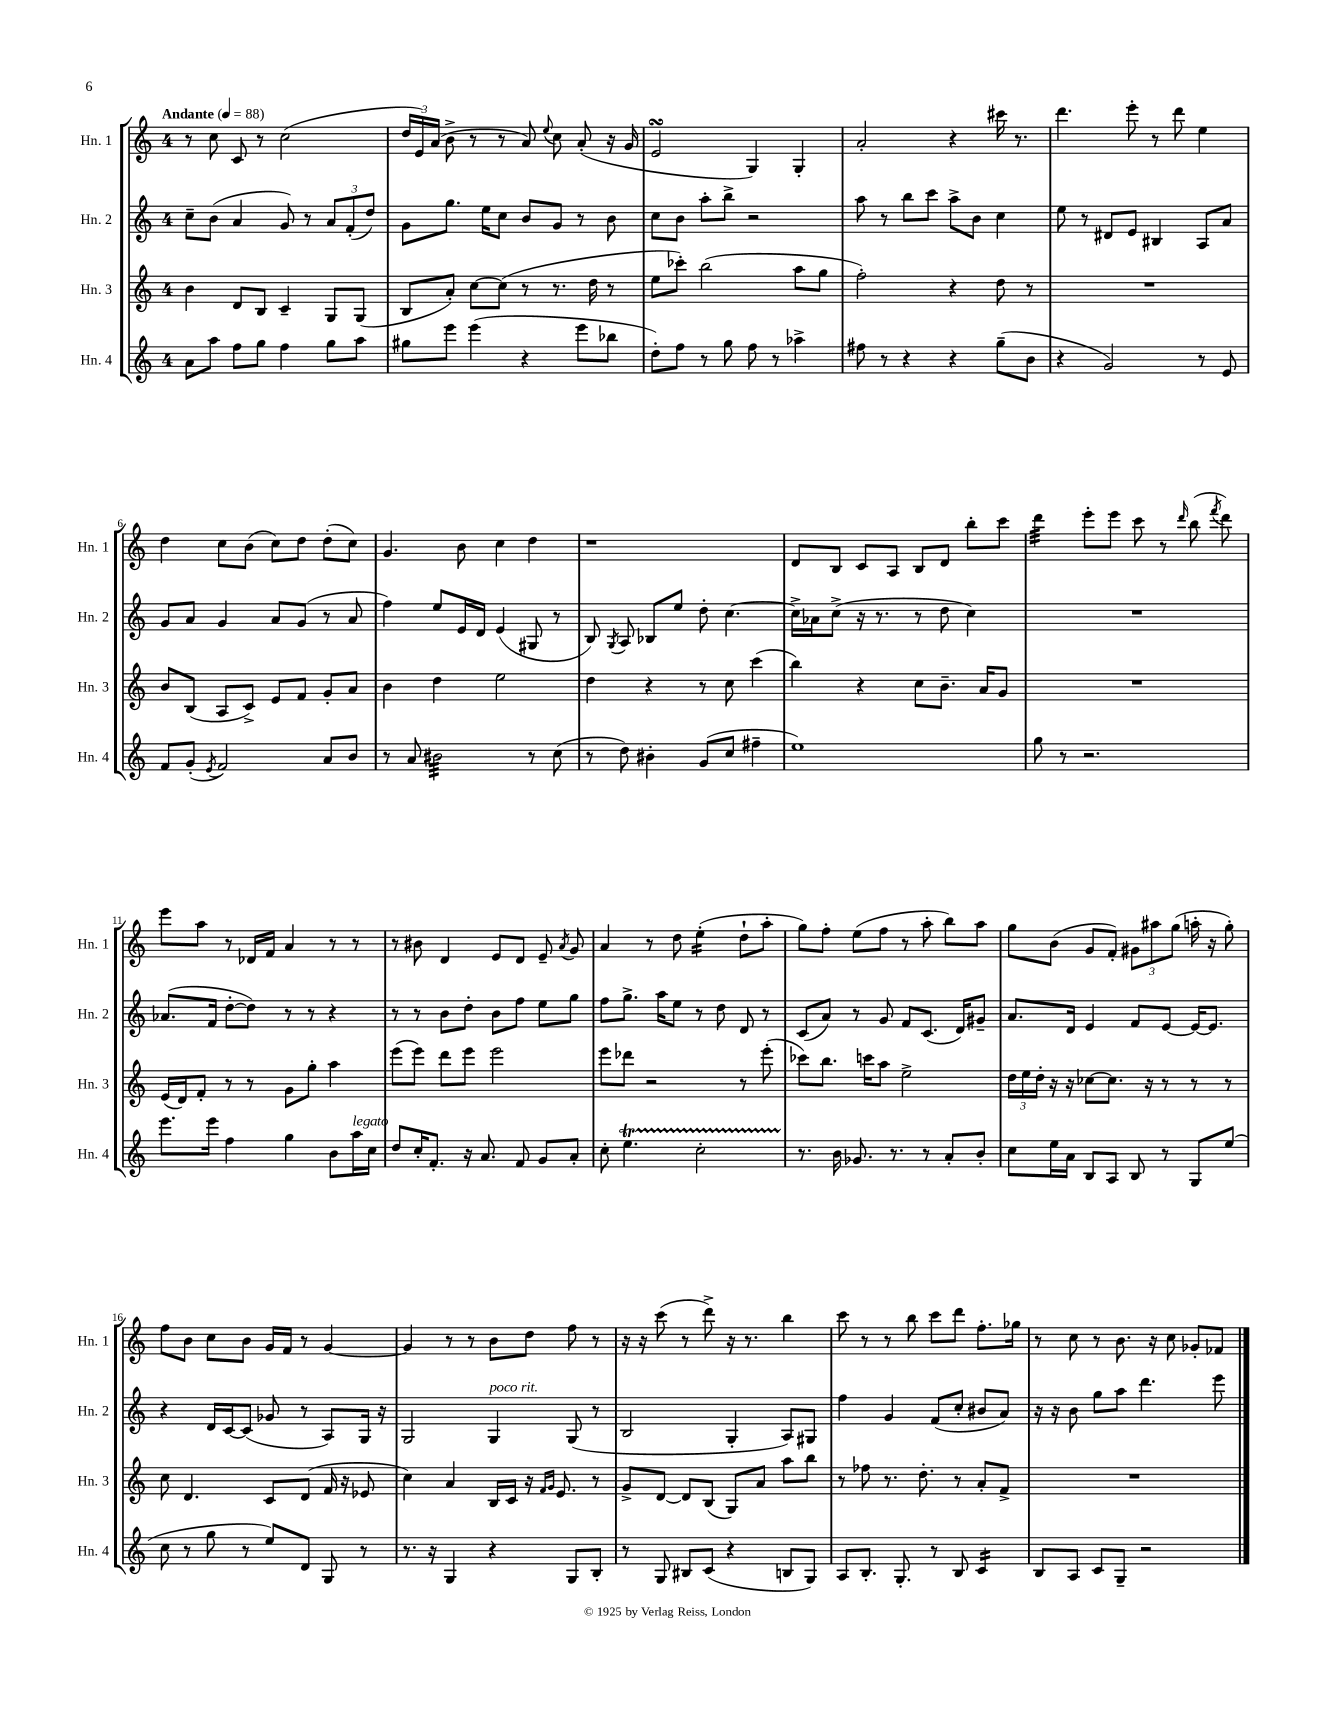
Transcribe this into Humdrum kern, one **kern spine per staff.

**kern	**kern	**kern	**kern
*staff4	*staff3	*staff2	*staff1
*clefG2	*clefG2	*clefG2	*clefG2
*k[]	*k[]	*k[]	*k[]
*M4/4	*M4/4	*M4/4	*M4/4
*MM88	*MM88	*MM88	*MM88
8a\L	4b\	8cc~\L	8r
8aa\J	.	(8b\J	8cc\
8ff\L	8d/L	4a/	8c/
8gg\J	8B/J	.	8r
4ff\	4c~/	8g/)	(2cc\
.	.	8r	.
8gg\L	8G/L	12a/L	.
.	.	(12f'/	.
8aa\J	(8G/J	.	.
.	.	12dd/J)	.
=	=	=	=
8gg#\L	8B/L	8g\L	24dd/LL
.	.	.	24e/)
.	.	.	(24a/JJ
8eee\J	8a'/J)	8.gg\J	8b^\
(4eee\	[8cc\L	.	8r
.	.	16ee\LK	.
.	(8cc\]J	8cc\J	8r
4r	8r	8b/L	8a/)
.	.	.	8qqee/
.	8.r	8g/J	8cc\
8eee\L	.	8r	(8a'/
.	16dd\	.	.
8bb-\J	8r	8b\	16r
.	.	.	16g/
=	=	=	=
8dd'\L)	8ee\L	8cc\L	2e/
8ff\J	8ccc-'\J)	8b\J	.
8r	(2bb\	8aa'\L	.
8gg\	.	8bb^\J	.
8ff\	.	2r	4G/)
8r	.	.	.
4aa-^\	8aa\L	.	4G'/
.	8gg\J	.	.
=	=	=	=
8ff#\	2ff'\)	8aa\	2a'/
8r	.	8r	.
4r	.	8bb\L	.
.	.	8ccc\J	.
4r	4r	8aa^\L	4r
.	.	8b\J	.
(8gg~\L	8dd\	4cc\	16ccc#\
.	.	.	8.r
8b\J	8r	.	.
=	=	=	=
4r	1r	8ee\	4.ddd\
.	.	8r	.
2g/)	.	8d#/L	.
.	.	8e/J	8eee'\
.	.	4B#/	8r
.	.	.	8ddd\
8r	.	8A/L	4ee\
8e/	.	8a/J	.
=	=	=	=
8f/L	8b/L	8g/L	4dd\
(8g'/J	(8B/J	8a/J	.
8qe/	.	.	.
2f/)	8A/L	4g/	8cc\L
.	8c^/J)	.	(8b\J
.	8e/L	8a/L	8cc\L)
.	8f/J	(8g/J	8dd\J
8a/L	8g'/L	8r	(8dd'\L
8b/J	8a/J	8a/	8cc\J)
=	=	=	=
8r	4b\	4ff\)	4.g/
8a/	.	.	.
2b#\	4dd\	8ee/L	.
.	.	16e/L	8b\
.	.	16d/JJ	.
.	2ee\	(4e/	4cc\
8r	.	8G#/	4dd\
(8cc\	.	8r	.
=	=	=	=
8r	4dd\	8B/)	1r
.	.	8qG/	.
8dd\)	.	8A/	.
4b#'\	4r	8B-/L	.
.	.	8ee/J	.
(8g/L	8r	8dd'\	.
8cc/J	8cc\	[4.cc\	.
4ff#~\	(4ccc\	.	.
=	=	=	=
1ee)	4bb\)	16cc^\]LL	8d/L
.	.	16a-\J	.
.	.	(8cc^\J	8B/J
.	4r	16r	8c/L
.	.	8.r	.
.	.	.	8A/J
.	8cc\L	8r	8B/L
.	8.b~\J	8dd\	8d/J
.	.	4cc\)	8bb'\L
.	16a/LK	.	.
.	8g/J	.	8ccc\J
=	=	=	=
8gg\	1r	1r	4ddd\
8r	.	.	.
2.r	.	.	8eee'\L
.	.	.	8eee\J
.	.	.	8ccc\
.	.	.	8r
.	.	.	16qqddd/
.	.	.	(8bb\
.	.	.	8qfff/
.	.	.	8ddd\)
=	=	=	=
8.eee\L	(16e/LL	(8.a-/L	8eee\L
.	16d/J)	.	.
.	8f'/J	.	8aa\J
16eee\Jk	.	16f/Jk	.
4ff\	8r	[8dd'\L	8r
.	8r	8dd\]J)	16d-/LL
.	.	.	16f/JJ
4gg\	8g\L	8r	4a/
.	8gg'\J	8r	.
8b\L	4aa\	4r	8r
16aa\L	.	.	8r
16cc\JJ	.	.	.
=	=	=	=
8dd/L	(8eee\L	8r	8r
16cc'/K	8eee\J)	8r	8b#\
8.f'/J	.	.	.
.	8ddd\L	8b\L	4d/
16r	8eee\J	8dd'\J	.
8.a/	.	.	.
.	2eee\	8b\L	8e/L
8f/	.	8ff\J	8d/J
8g/L	.	8ee\L	8e~/
.	.	.	8qa/
8a'/J	.	8gg\J	8g/
=	=	=	=
8cc'\	8eee\L	8ff\L	4a/
4.ee\	8ddd-\J	8.gg^\J	.
.	2r	.	8r
.	.	16aa\LK	.
.	.	8ee\J	8dd\
2cc'\	.	8r	(4ee'\
.	.	8dd\	.
.	8r	8d/	8dd`\L
.	(8eee'\	8r	8aa'\J
=	=	=	=
8.r	8ccc-\L)	(8c/L	8gg\L)
.	8.bb\J	8a/J)	8ff'\J
16b\	.	.	.
8.g-/	.	8r	(8ee\L
.	16ccc\LK	.	.
.	8aa\J	8g/	8ff\J
8.r	.	.	.
.	2ee^\	8f/L	8r
8r	.	(8.c/J	8aa'\
8a'/L	.	.	8bb\L)
.	.	16d/LK)	.
8b'/J	.	8g#~/J	8aa\J
=	=	=	=
8cc\L	24dd\LL	8.a/L	8gg\L
.	24ee\	.	.
.	24dd'\JJ	.	.
16ee\L	16r	.	(8b\J
16a\JJ	16r	16d/Jk	.
8B/L	[8cc-\L	4e/	8g/L
8A/J	8.cc-\]J	.	8f'/J)
8B/	.	8f/L	12g#\L
.	16r	.	.
.	.	.	12aa#\
8r	8r	[8e/J	.
.	.	.	(12gg\J
8G/L	8r	16e/_LK	16aa'\
.	.	8.e/]J	16r
(8ee/J	8r	.	8gg'\)
=	=	=	=
8cc\	8cc\	4r	8ff\L
8r	4.d/	.	8b\J
8gg\	.	16d/LL	8cc\L
.	.	[16c/J	.
8r	.	(8c/]J	8b\J
8ee/L)	8c/L	8g-/	16g/LL
.	.	.	16f/JJ
8d/J	(8d/J	8r	8r
8G/	16f/	8A/L)	[4g/
.	16r	.	.
8r	8e-/	16G/Jk	.
.	.	16r	.
=	=	=	=
8.r	4cc\)	2G/	4g/]
16r	.	.	.
4G/	4a/	.	8r
.	.	.	8r
4r	16B/LL	4G/	8b\L
.	16c/JJ	.	.
.	16r	.	8dd\J
.	16qqf/LL	.	.
.	16qqg/JJ	.	.
.	8.e/	.	.
8G/L	.	(8G/	8ff\
8B'/J	8r	8r	8r
=	=	=	=
8r	8g^/L	2B/	16r
.	.	.	16r
8G/	[8d/J	.	(8ccc\
8B#/L	8d/]L	.	8r
(8c/J	(8B/J	.	8ddd^\)
4r	8G/L)	4G'/	16r
.	.	.	8.r
.	8a/J	.	.
8B/L	8aa\L	8A/L)	4bb\
8G/J)	8bb\J	8G#/J	.
=	=	=	=
8A/L	8r	4ff\	8ccc\
8.B'/J	8ff-\	.	8r
.	8.r	4g/	8r
8.G'/	.	.	.
.	.	.	8bb\
.	8.dd'\	.	.
8r	.	(8f/L	8ccc\L
8B/	8r	8cc'/J	8ddd\J
4c/	8a'/L	8b#/L	8.ff'\L
.	8f^/J	8a/J)	.
.	.	.	16gg-\Jk
=	=	=	=
8B/L	1r	16r	8r
.	.	16r	.
8A/J	.	8b\	8cc\
8c/L	.	8gg\L	8r
8G~/J	.	8aa\J	8.b\
2r	.	4.ddd\	.
.	.	.	16r
.	.	.	8cc\
.	.	.	8g-'/L
.	.	8eee\	8f-/J
==	==	==	==
*-	*-	*-	*-
